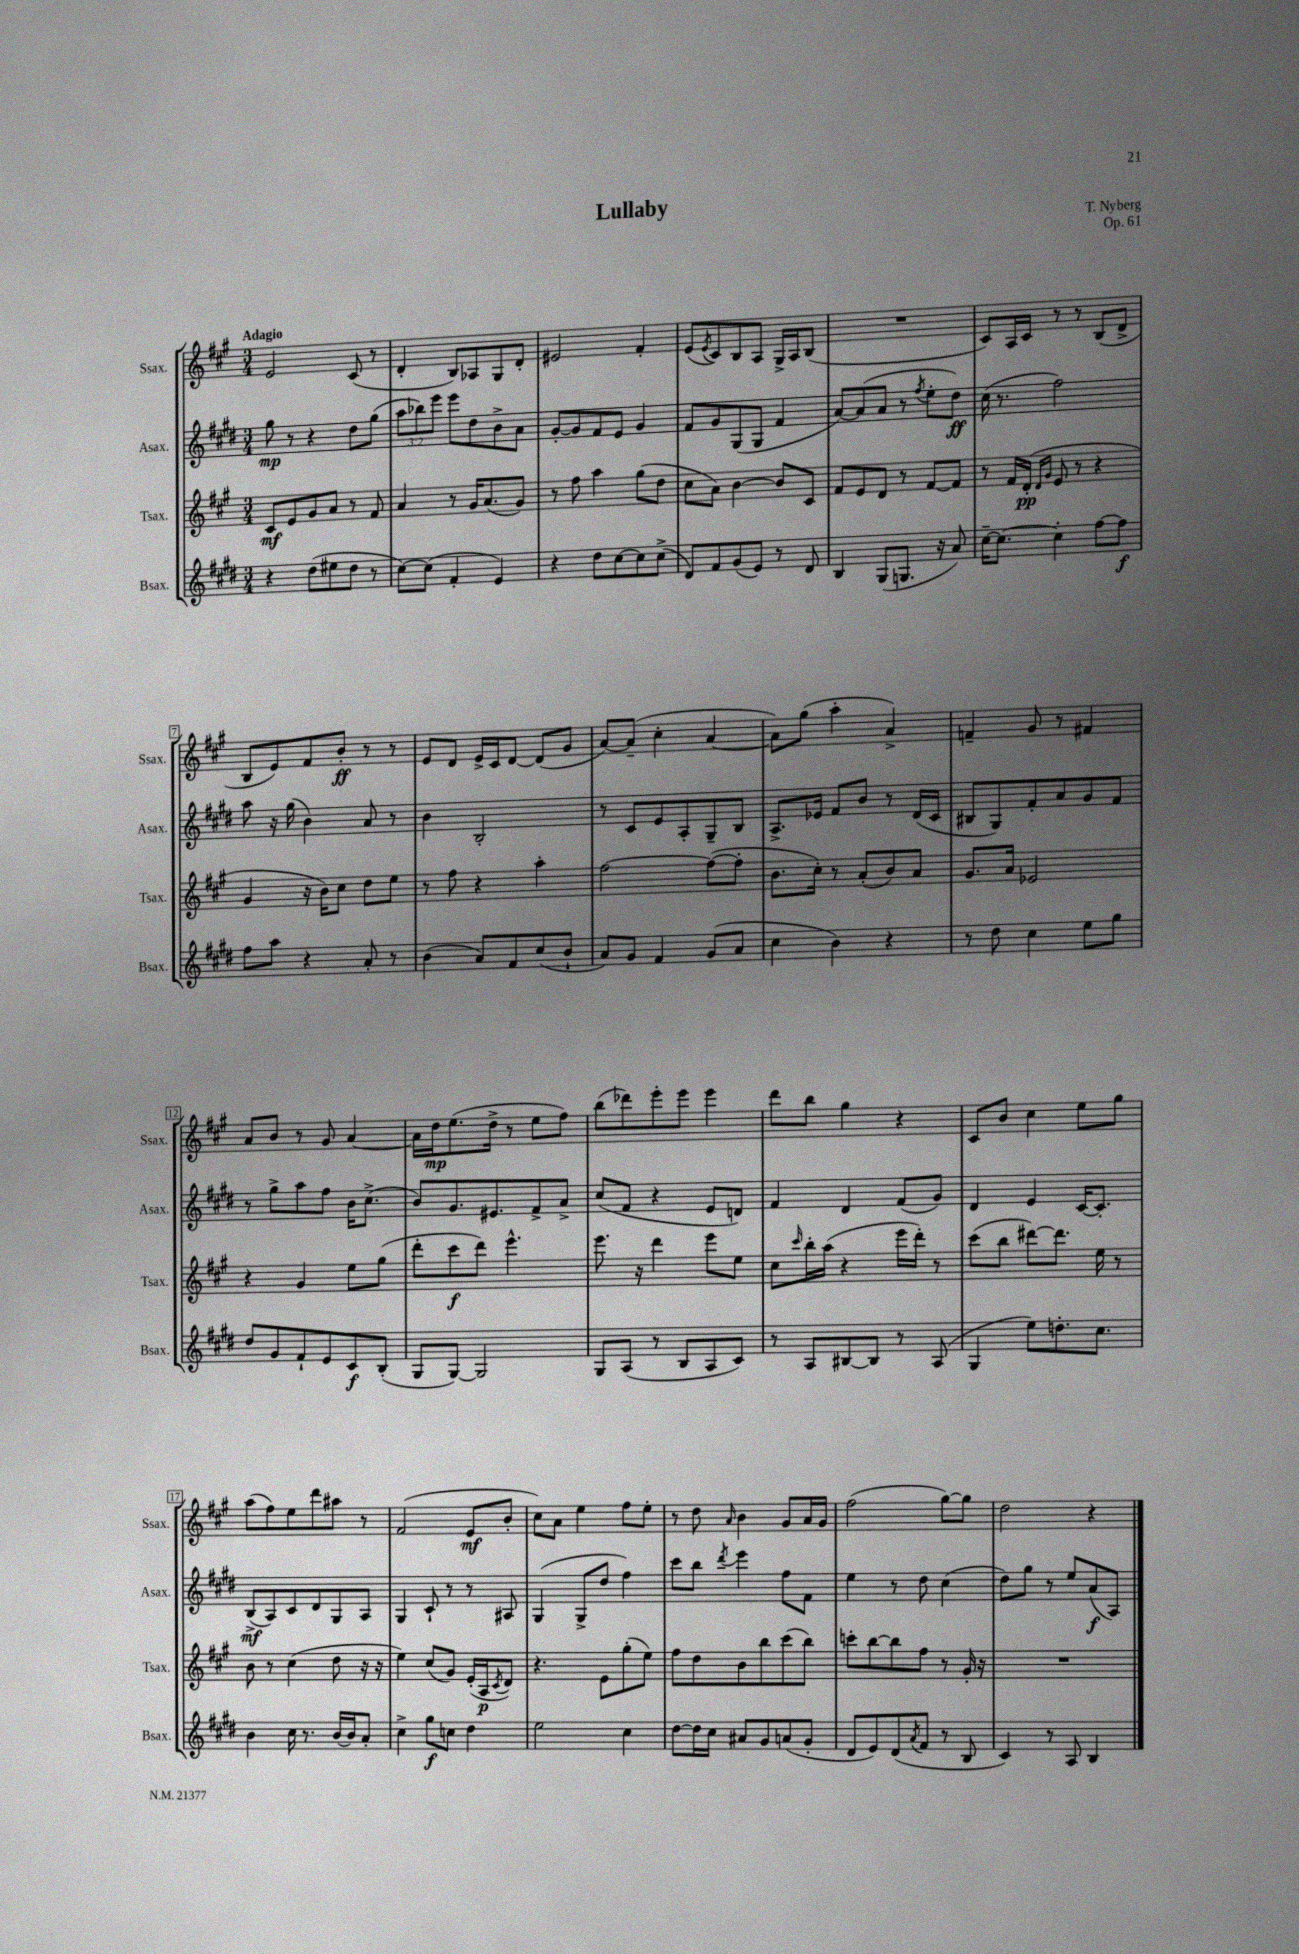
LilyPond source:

\header { title = "Lullaby" composer = "T. Nyberg" opus = "Op. 61" }
<<
\new StaffGroup <<
\new Staff = "s0" \with { instrumentName = "Ssax." shortInstrumentName = "Ssax." } {
    \clef treble \key a \major \numericTimeSignature \time 3/4 \tempo "Adagio"
    e'2 cis'8( r8 |
    d'4-. b8) aes8 gis8 d'8-. |
    eis'2 fis'4-. |
    e'8( \acciaccatura { e'8 } cis'8) b8 a8 gis16-> a16 b8( |
    R2. |
    cis'8) a16 cis'16 r8 r8 b8( d'8-> |
    b8 e'8) fis'8 b'8-.\ff r8 r8 |
    e'8 d'8 e'16-> cis'16 d'8~ d'8( gis'8 |
    a'8~) a'8--( cis''4-. a'4~ |
    a'8) gis''8( a''4-. a'4->) |
    f'4-- gis'8 r8 fis'4 |
    a'8 b'8 r8 gis'8 a'4~ |
    a'16 d''16\mp e''8.( d''16-> r8 e''8 fis''8) |
    b''8( des'''8) e'''8-. e'''8 e'''4 |
    d'''8 b''8 gis''4 r4 |
    cis'8 b'8 cis''4 e''8 gis''8 |
    a''8( fis''8) e''8 d'''8 ais''8 r8 |
    fis'2( e'8\mf b'8-. |
    cis''8) a'8 e''4 fis''8 e''8-. |
    r8 d''8 \grace { a'16 } b'4 gis'8 a'16 gis'16 |
    fis''2( gis''8~) gis''8 |
    d''2 r4 \bar "|." |
}
\new Staff = "s1" \with { instrumentName = "Asax." shortInstrumentName = "Asax." } {
    \clef treble \key e \major \numericTimeSignature \time 3/4 \override Staff.TupletNumber.text = #tuplet-number::calc-fraction-text
    gis''8\mp r8 r4 dis''8 gis''8( |
    \tuplet 3/2 { a''8 bes''8) e'''8 } e'''8 dis''8 b'8-> a'8 |
    gis'8~-. gis'8 fis'8 e'8 gis'4 |
    fis'8 gis'8 gis8( gis8 fis'4 |
    a'8~) a'8( a'8 r8 \acciaccatura { fis''8 } e''8-. dis''8\ff) |
    cis''16( r8. fis''2) |
    a''8 r16 gis''16( b'4) a'8 r8 |
    b'4 b2-. |
    r8 cis'8 e'8 a8-. gis8-- b8 |
    a8.-> ees'16 fis'8 b'8 r8 dis'16( cis'16 |
    bis8 gis8) fis'8-. a'8 gis'8 fis'8 |
    r8 gis''8-> a''8 fis''8 b'16 cis''8.->( |
    b'8) gis'8. eis'8. fis'8-> a'8-> |
    cis''8( fis'8 r4 e'8 d'8) |
    fis'4 dis'4 fis'8( gis'8) |
    dis'4 e'4 cis'16~ cis'8.-. |
    b8->\mf( a8) cis'8 dis'8 gis8 a8 |
    gis4 cis'8-! r8 r8 ais8 |
    gis4( gis8-> dis''8 fis''4) |
    cis'''8 b''8 \acciaccatura { dis'''8 } e'''4 fis''8 fis'8 |
    e''4 r8 dis''8 cis''4( |
    dis''8) gis''8 r8 e''8 a'8\f( a8) \bar "|." |
}
\new Staff = "s2" \with { instrumentName = "Tsax." shortInstrumentName = "Tsax." } {
    \clef treble \key a \major \numericTimeSignature \time 3/4
    cis'8\mf e'8 gis'8 a'8 r8 fis'8 |
    a'4 r8 gis'16 a'8.( gis'8) |
    r8 fis''8 a''4 gis''8( d''8 |
    cis''8 a'8) b'4~ b'8 cis'8 |
    fis'8 e'8 d'8 r8 fis'8~ fis'8 |
    r8 fis'16 d'16-.\pp( \grace { d'16 gis'16 } e'8 r8 r4 |
    gis'4 r16 b'16) cis''8 d''8 e''8 |
    r8 fis''8 r4 a''4-. |
    fis''2~ fis''8~( fis''8-. |
    b'8. cis''16-.) r8 a'8-.( b'8) a'8 |
    gis'8. a'16 ees'2 |
    r4 gis'4 e''8 gis''8( |
    d'''8-. cis'''8\f d'''8) e'''4.-^ |
    e'''8. r16 d'''4 e'''8 e''8 |
    cis''8 \grace { cis'''16 } b''16-. a''16( r4 e'''16 d'''16-.) r8 |
    cis'''8( b''8 dis'''8~) dis'''8. e''16 r8 |
    b'8 r8 cis''4( d''8 r16 r16 |
    e''4) cis''8( gis'8) e'16-.( a16\p \acciaccatura { cis'8 } d'8) |
    r4. e'8 gis''8-.( e''8) |
    fis''8 d''8 b'8 b''8 cis'''8( b''8) |
    c'''8-. b''8~ b''8 fis''8 r8 gis'16-. r16 |
    R2. \bar "|." |
}
\new Staff = "s3" \with { instrumentName = "Bsax." shortInstrumentName = "Bsax." } {
    \clef treble \key e \major \numericTimeSignature \time 3/4
    r4 dis''8( eis''8 dis''8 r8 |
    cis''8~) cis''8( fis'4-. e'4) |
    r4 dis''8 cis''8~ cis''8 cis''8->( |
    dis'8) fis'8 gis'8( e'8) r8 dis'8 |
    b4 gis8( g8. r16 a'8) |
    cis''16~-- cis''8.~ cis''4-. fis''8~ fis''8\f |
    fis''8 a''8 r4 a'8-. r8 |
    b'4( a'8) fis'8 cis''8( b'8-! |
    a'8) gis'8 fis'4 gis'8( a'8 |
    cis''4 b'4) r4 |
    r8 dis''8 cis''4 e''8 gis''8 |
    dis''8 gis'8 fis'8-! e'8 cis'8\f b8-.( |
    gis8 gis8~) gis2 |
    gis8 a8( r8 b8 a8 cis'8) |
    r8 a8 bis8~ bis8 r8 a8( |
    gis4 e''8) d''8.-. cis''8. |
    b'4 cis''16 r8. b'16~ b'16 a'8-. |
    cis''4-> gis''8\f c''8 dis''4 |
    e''2 cis''4 |
    dis''8~ dis''16 cis''16 ais'8 gis'8 a'8( gis'8-. |
    dis'8 e'8) dis'8( \acciaccatura { a'8 } fis'8 r8 b8 |
    cis'4) r8 a8 b4 \bar "|." |
}
>>
>>
\layout { \context { \Score \override BarNumber.stencil = #(make-stencil-boxer 0.1 0.3 ly:text-interface::print) } }
